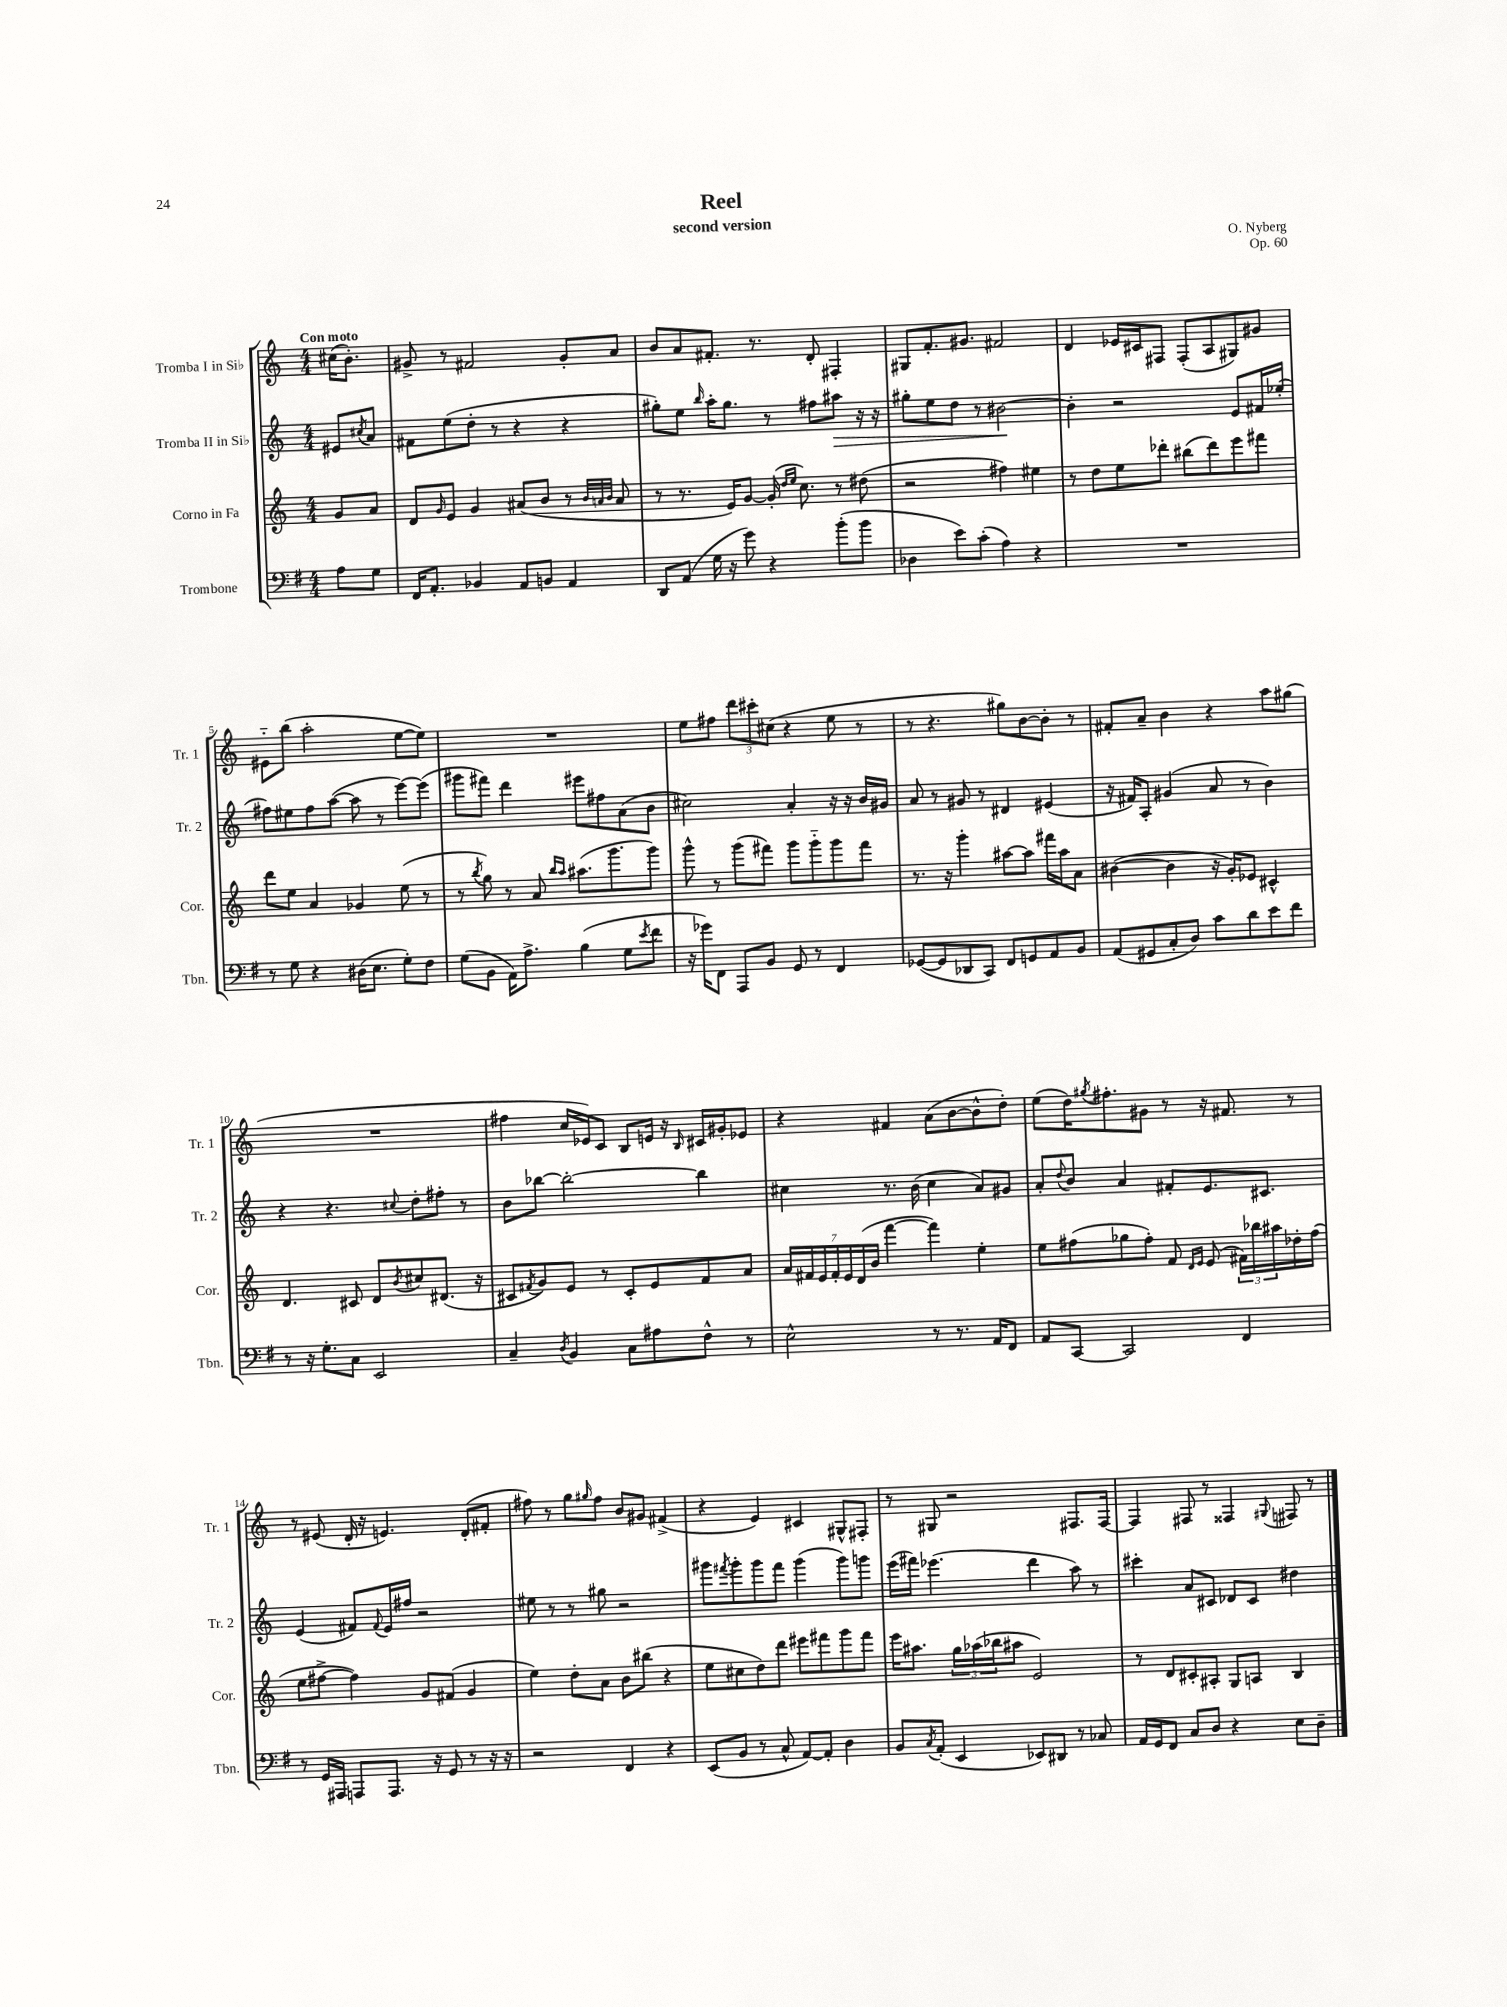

**kern	**kern	**kern	**kern
*staff4	*staff3	*staff2	*staff1
*clefF4	*clefG2	*clefG2	*clefG2
*k[f#]	*k[]	*k[]	*k[]
*M4/4	*M4/4	*M4/4	*M4/4
8A\L	8g/L	8e#/L	(16cc#\LK
.	.	.	8.b'\J)
.	.	8qcc#/	.
8G\J	8a/J	8a/J	.
=	=	=	=
16FF#/LK	8d/L	8f#\L	8g#^/
8.AA'/J	.	.	.
.	16qqg/	.	.
.	8e/J	(8ee\	8r
4BB-/	4g/	8dd'\J	2f#/
.	.	8r	.
8AA/L	(8a#/L	4r	.
8BB/J	8b/J	.	.
4AA/	8r	4r	8g#'/L
.	32qqb/LLL	.	.
.	32qqa/	.	.
.	32qqb/JJJ	.	.
.	8a/	.	8a/J
=	=	=	=
8DD/L	8r	8gg#'\L)	8b/L
(8AA/J	8.r	8ee\J	8a/
.	.	16qqbb/	.
16G\	.	16aa'\LK	8.f#'/J
16r	16e/LK)	8.gg#\J	.
8g\)	[8g/J	.	.
.	.	.	8.r
4r	(16g'/]	8r	.
.	16qqdd/LL	.	.
.	16qqee/JJ	.	.
.	8.cc\)	.	.
.	.	8ff#\L	8d'/
(8b'\L	8r	8aa#\J	4F#'/
8b\J	(8dd#\	16r	.
.	.	16r	.
=	=	=	=
4D-\	2r	8gg#'\L	8G#/L
.	.	8ee\	8.f'/
8e\L)	.	8dd\J	.
.	.	.	8.g#/J
(8c'\J	.	8r	.
4A\)	4ff#\)	[2b#\	2f#/
4r	4ee#\	.	.
=	=	=	=
1r	8r	4b#'\]	4d/
.	8dd\L	.	.
.	8ee\	2r	16e-/LL
.	.	.	16c#/J
.	8ddd-'\J	.	8F#/J
.	(8bb#\L	.	(8F#'/L
.	8ddd-\)	.	8A/
.	8eee\	8e/L	8G#/)
.	8fff#\J	16f#/L	8g#/J
.	.	(16ee-'/JJ	.
=	=	=	=
8r	8ddd\L	8ff#\L)	8e#'~\L
8G\	8ee\J	8ee#\	(8bb\J
4r	4a/	8ff#\	2aa'\
.	.	([8aa\J	.
(16D#\LK	4g-/	8aa\]	.
8.E\J	.	.	.
.	.	8r	.
8G'\L)	(8ee\	[8eee\L)	[8ee\L
8F#\J	8r	(8eee\]J	8ee\]J)
=	=	=	=
(8G\L	8r	8ggg#\L	1r
.	8qbb/	.	.
8BB\J	8gg\)	8fff#\J)	.
16AA\LK)	8r	4ddd\	.
8.A^\J	.	.	.
.	8a/	.	.
.	16qqbb/LL	.	.
.	16qqaa/JJ	.	.
(4B\	(8.aa#\L	8eee#\L	.
.	.	8ff#\	.
.	8.ggg\	.	.
8G\L	.	(8a\	.
8qe/	.	.	.
8f#\J	8ggg\J)	8b\J	.
=	=	=	=
16r	8ggg^^\	2cc#\)	8ee\L
16g-\LK)	.	.	.
8FF#\J	8r	.	8ff#\J
8AAA/L	(8ggg\L	.	12ddd\L
.	.	.	12ccc#'\
8BB/J	8fff#\J)	.	.
.	.	.	(12cc#\J
8GG/	8ggg\L	4a'/	4r
8r	8ggg'~\	.	.
4FF#/	8ggg\	16r	8ee\
.	.	16r	.
.	8fff#\J	16b/LL	8r
.	.	16g#/JJ	.
=	=	=	=
([8GG-/L	8.r	8a/	8r
8GG-/]	.	8r	4.r
.	16r	.	.
8DD-/	4ggg'\	8g#/	.
8CC/J)	.	8r	.
8FF#/L	[8aa#\L	4d#/	8gg#\L)
8GG/	8aa#\]J	.	[8b\
8AA/	16fff#\LL	(4e#/	8b'\]J
.	16aa#\J	.	.
8BB/J	8a\J	.	8r
=	=	=	=
(8AA/L	([4b#\	16r	8f#'/L
.	.	16f#/LK)	.
8GG#/	.	8A'/J	8a~/J
8C'/	4b#\]	(4g#/	4b\
8D/J)	.	.	.
8c\L	16r	8a/	4r
.	16g'/LK)	.	.
8d\	8e-/J	8r	.
8e\	4c#^^/	4b\)	8aa\L
8f#\J	.	.	(8gg#\J
=	=	=	=
8r	4.d/	4r	1r
16r	.	.	.
8.G'\L	.	.	.
.	.	4.r	.
8C\J	8c#/	.	.
2EE/	8d/L	.	.
.	8qb/	8qqcc#/	.
.	8cc#/	8dd'\L	.
.	(8.d#/J	8ff#'\J	.
.	.	8r	.
.	16r	.	.
=	=	=	=
4C~/	8c#/L	8b\L	4ff#\
.	8qf#/	.	.
.	8g/)	[8bb-\J	.
8qD/	.	.	.
4BB/	8e/J	2bb-'\_	16cc/LL
.	.	.	16e-/J)
.	8r	.	8c/J
8C\L	8c#'/L	.	8B/L
8A#\	8e/	.	16e/Jk
.	.	.	16r
.	.	.	16qqB/
8F#^^\J	8f#/	4bb-\]	16c#/LL
.	.	.	16g#'/J
8r	8a/J	.	8e-/J
=	=	=	=
2E^^\	28a/LL	4cc#\	4r
.	28f#/	.	.
.	28e/	.	.
.	28f#'/	.	.
.	28e/	.	.
.	(28d/	.	.
.	28b/JJ	.	.
.	[4fff\	8.r	4f#/
.	.	(16b\	.
8r	4fff\])	4cc#\	(8a\L
8.r	.	.	[8b\
.	4ee'\	8a/L)	8b^^\]
16AA/LK	.	.	.
8FF#/J	.	8g#/J	8dd'\J)
=	=	=	=
8AA/L	8ee\L	8a'/L	(8ee\L
.	.	8qqdd/	.
[8CC/J	(8ff#\	8b/J	16dd\K)
.	.	.	8qgg#/
.	.	.	8.ff#'\
2CC/]	8gg-\	4a/	.
.	8ff#'\J)	.	8g#\J
.	8f/	8f#'/L	8r
.	16qqd/LL	.	.
.	16qqe/JJ	.	.
.	(8e/	8.e/	16r
.	.	.	8.f#/
4FF#/	24f#\LL)	.	.
.	24bb-\	.	.
.	.	8.c#/J	.
.	24aa#\	.	.
.	16dd-'\	.	8r
.	(16ff#\JJ	.	.
=	=	=	=
8r	8ee\L	(4e/	8r
16GG/LL	[8ff#^\J	.	(8e#/
16AAA#/JJ	.	.	.
8AAA/L	4ff#\])	8f#/L)	16d'/
.	.	.	16r
.	.	8qqf#/	.
8.AAA/J	.	16e/L	4.e/)
.	.	16ff#/JJ	.
.	8g/L	2r	.
16r	.	.	.
8GG/	(8f#/J	.	.
8r	4g/	.	(8d'/L
16r	.	.	8f#'/J
16r	.	.	.
=	=	=	=
2r	4ee\)	8ee#\	8ff#\)
.	.	8r	8r
.	8dd'\L	8r	8gg\L
.	.	.	16qqgg#/
.	8a\J	8gg#\	8ff#\J
4FF#/	8b\L	2r	8b/L
.	(8bb#\J	.	8g#/J
4r	4r	.	(4f#^/
=	=	=	=
(8EE/L	8ee\L	8ggg#\L	4r
.	.	8qfff#/	.
8BB/J	8cc#\	8ggg#'\	.
8r	8dd\)	8ggg#\	4e/)
8C^^/	8ddd\J	8fff#\J	.
[8AA/L)	8eee#\L	(4ggg#\	4c#/
8AA'/]J	8fff#\	.	.
4D\	8ggg\	8ggg#\L)	8G#^^/L
.	8fff#\J	8ggg\J	8F#'/J
=	=	=	=
8BB/L	16eee\LK	(16eee\LL	8r
.	8.aa#\J	16fff#\JJ)	.
8qC/	.	.	.
(8AA'/J	.	(4.eee-\	8G#/
4EE/	24gg\LL	.	2r
.	(24aa-\	.	.
.	24bb-\J	.	.
.	8aa#\J	.	.
8EE-/L)	2e/)	4ddd\	.
8DD#/J	.	.	.
8r	.	8aa\)	8.F#/L
8C-/	.	8r	.
.	.	.	[16F#/Jk
=	=	=	=
16AA/LL	8r	4ccc#'\	4F#/]
16GG/J	.	.	.
8FF#/J	8d/L	.	.
8C/L	8c#'/	8a/L	8F#/
8D/J	8A#'/J	8c#/J	8r
4r	8G/L	8d-/L	4F##/
.	8A/J	8c#/J	.
.	.	.	8qqG#/
8E\L	4B/	4dd#\	8F#/
8D~\J	.	.	8r
==	==	==	==
*-	*-	*-	*-
